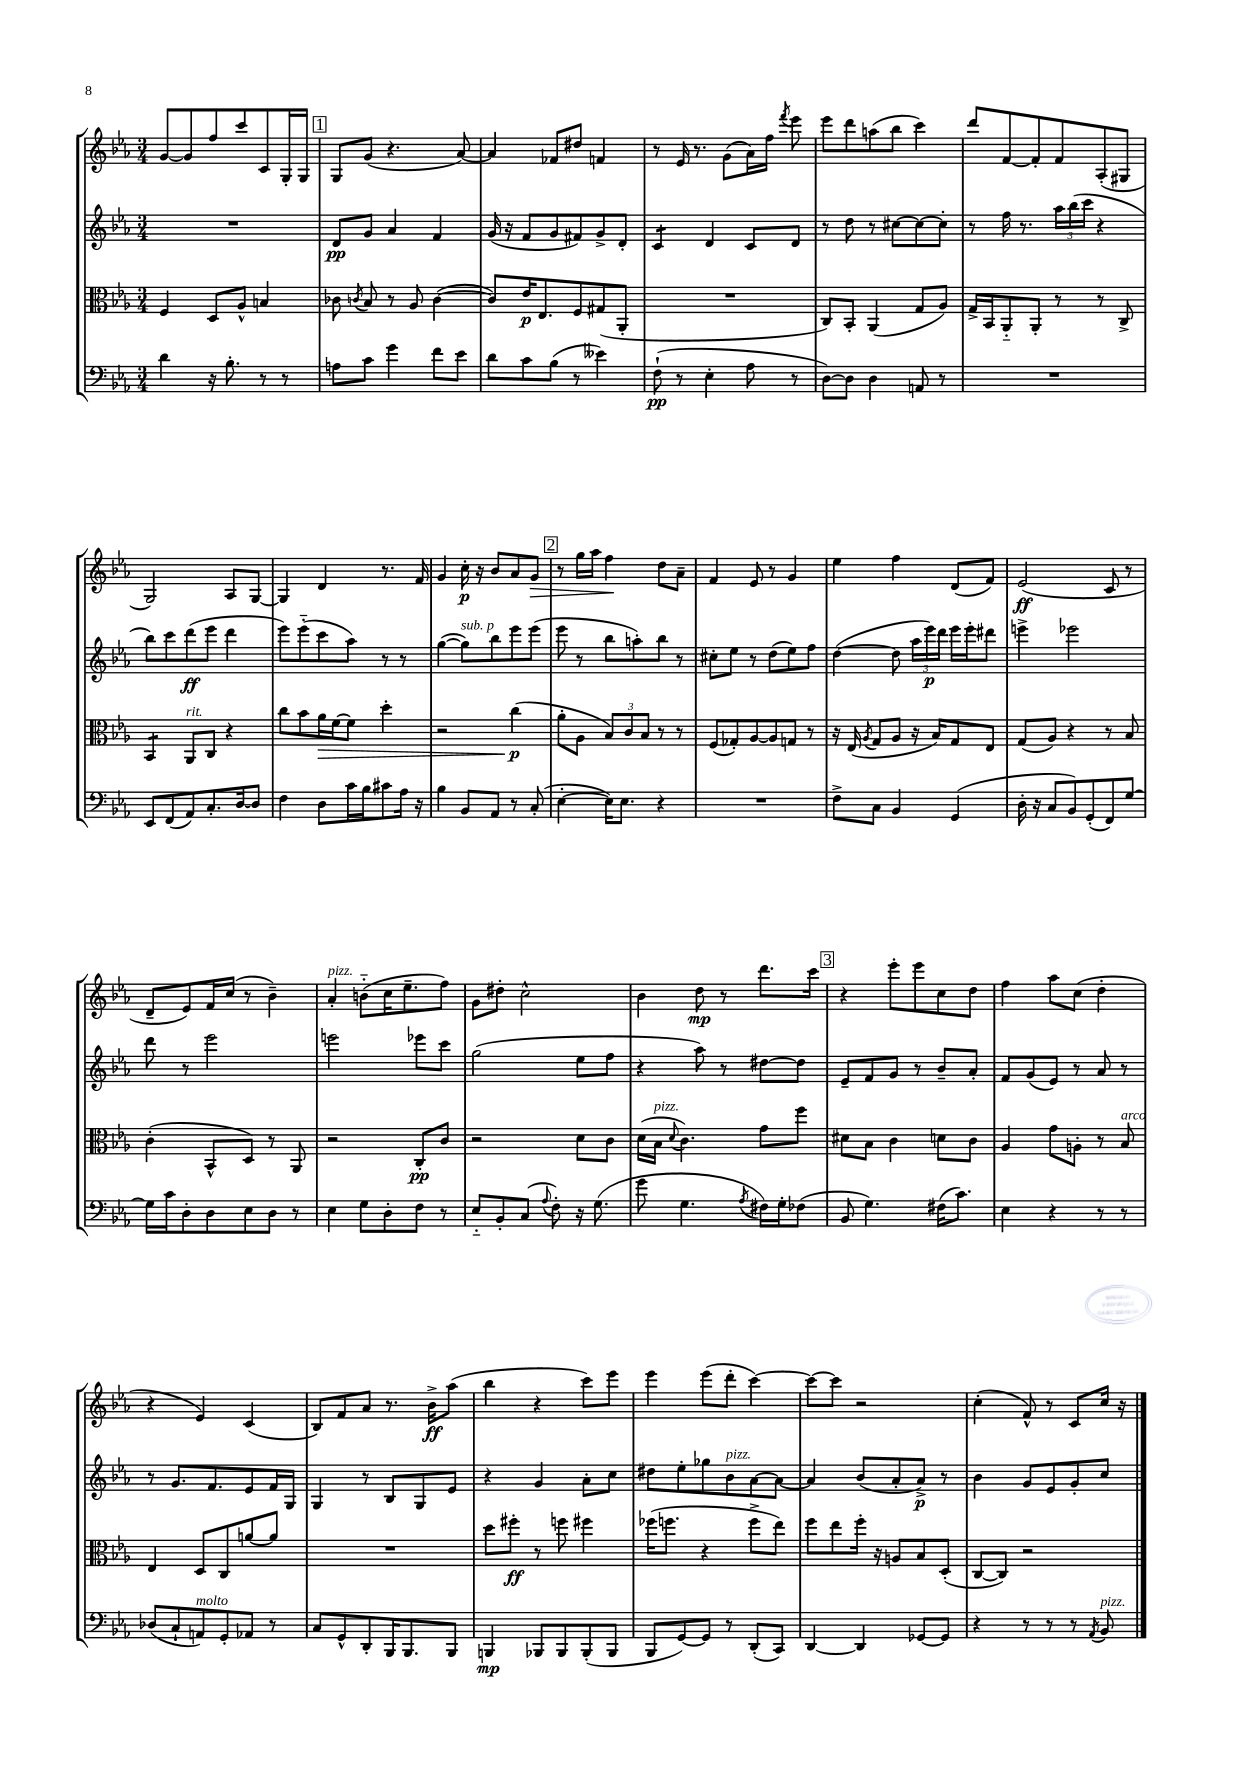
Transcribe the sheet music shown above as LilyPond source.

<<
\new StaffGroup <<
\new Staff = "s0" {
    \clef treble \key ees \major \numericTimeSignature \time 3/4
    \autoBeamOff g'8[~ g'8 f''8 c'''8 c'8 g16-. g16] |
    \mark \markup { \box "1" } g8[ g'8]( r4. aes'8~) |
    aes'4 fes'8[ dis''8] f'4 |
    r8 ees'16 r8. g'8[( aes'16) f''16] \acciaccatura { f'''8 } ees'''8 |
    ees'''8[ d'''8 a''8( bes''8] c'''4) |
    d'''8[ f'8~ f'8-. f'8 aes8-.( gis8] |
    g2) aes8[ g8]~ |
    g4 d'4 r8. f'16 |
    g'4 c''16-.\p r16 bes'8[ aes'8 g'8]\> |
    \mark \markup { \box "2" } r8 g''16[ aes''16] f''4\! d''8[ aes'8]-- |
    f'4 ees'8 r8 g'4 |
    ees''4 f''4 d'8[( f'8]) |
    ees'2\ff( c'8 r8 |
    d'8[-- ees'8) f'16 c''16]( r8 bes'4--) |
    aes'4-.^\markup { \italic "pizz." } b'8[-_( c''16 ees''8.-- f''8]) |
    g'8[ dis''8]-. c''2-^ |
    bes'4 d''8\mp r8 d'''8.[ c'''16] |
    \mark \markup { \box "3" } r4 ees'''8[-. ees'''8 c''8 d''8] |
    f''4 aes''8[ c''8]( d''4-. |
    r4 ees'4) c'4( |
    bes8[) f'8 aes'8] r8. bes'16[->\ff aes''8]( |
    bes''4 r4 c'''8[) ees'''8] |
    ees'''4 ees'''8[( d'''8]-. c'''4~) |
    c'''8[~ c'''8] r2 |
    c''4-.( f'8-^) r8 c'8[ c''16] r16 \bar "|." |
}
\new Staff = "s1" {
    \clef treble \key ees \major \numericTimeSignature \time 3/4
    \autoBeamOff R2. |
    \mark \markup { \box "1" } d'8[\pp g'8] aes'4 f'4 |
    g'16( r16 f'8[ g'8 fis'8) g'8-> d'8]-. |
    c'4:8 d'4 c'8[ d'8] |
    r8 d''8 r8 cis''8[~ cis''8~ cis''8]-. |
    r8 f''16 r8. \tuplet 3/2 { aes''16[ bes''16( c'''16] } r4 |
    bes''8[) c'''8 d'''8\ff( ees'''8] d'''4 |
    ees'''8[) ees'''8-_( c'''8 aes''8]) r8 r8 |
    g''4~( g''8[^\markup { \italic "sub. p" }) bes''8 ees'''8 ees'''8]( |
    \mark \markup { \box "2" } ees'''8 r8 bes''8[ a''8-.) bes''8] r8 |
    cis''8[-. ees''8] r8 d''8[( ees''8) f''8] |
    d''4~( d''8 \tuplet 3/2 { aes''16[ ees'''16\p) d'''16] } ees'''16[ ees'''16-. dis'''8] |
    e'''4-> ees'''2 |
    d'''8 r8 ees'''2 |
    e'''2 ees'''8[ c'''8] |
    g''2( ees''8[ f''8] |
    r4 aes''8) r8 dis''8[~ dis''8] |
    \mark \markup { \box "3" } ees'8[-- f'8 g'8] r8 bes'8[-- aes'8]-. |
    f'8[ g'8( ees'8]) r8 aes'8 r8 |
    r8 g'8.[ f'8. ees'8 f'16 g16] |
    g4 r8 bes8[ g8 ees'8] |
    r4 g'4 aes'8[-. c''8] |
    dis''8[ ees''8-. ges''8 bes'8^\markup { \italic "pizz." } aes'8~ aes'8]~ |
    aes'4 bes'8[( aes'8-. aes'8]->\p) r8 |
    bes'4 g'8[ ees'8 g'8-. c''8] \bar "|." |
}
\new Staff = "s2" {
    \clef alto \key ees \major \numericTimeSignature \time 3/4
    \autoBeamOff f4 d8[ aes8]-^ b4 |
    \mark \markup { \box "1" } ces'8 \acciaccatura { c'8 } bes8 r8 aes8 c'4~( |
    c'8[) ees'16\p ees8. f8 gis8( aes,8]-. |
    R2. |
    c8[) bes,8]-. aes,4( g8[ aes8]) |
    g16[-> bes,16 aes,8-_ aes,8]-. r8 r8 c8-> |
    bes,4:8 aes,8[^\markup { \italic "rit." } c8] r4 |
    c''8[ bes'8 aes'16\> f'16~ f'8] d''4-. |
    r2 c''4\p\!( |
    \mark \markup { \box "2" } aes'8[-. aes8] \tuplet 3/2 { bes8[) c'8 bes8] } r8 r8 |
    f8[( ges8-.) aes8~ aes8 g8] r8 |
    r16 ees16( \acciaccatura { aes8 } g8[ aes8] r16 bes16[) g8 ees8] |
    g8[( aes8]) r4 r8 bes8 |
    c'4-.( bes,8[-^ d8]) r8 aes,8 |
    r2 c8[-.\pp c'8] |
    r2 d'8[ c'8] |
    d'16[( bes16]^\markup { \italic "pizz." } \appoggiatura { d'8 } c'4.) g'8[ f''8] |
    \mark \markup { \box "3" } dis'8[ bes8] c'4 d'8[ c'8] |
    aes4 g'8[ a8]-. r8 bes8^\markup { \italic "arco" } |
    ees4 d8[ c8 a'8~ a'8] |
    R2. |
    d''8[ fis''8]-.\ff r8 f''8 fis''4 |
    fes''16[( f''8.] r4 f''8[-> ees''8]) |
    f''8[ ees''8 f''16]-. r16 a8[ bes8 d8]-.( |
    c8[~ c8]) r2 \bar "|." |
}
\new Staff = "s3" {
    \clef bass \key ees \major \numericTimeSignature \time 3/4
    \autoBeamOff d'4 r16 bes8.-. r8 r8 |
    \mark \markup { \box "1" } a8[ c'8] g'4 f'8[ ees'8] |
    d'8[ c'8 bes8]( r8 eeses'4) |
    f8-!\pp( r8 ees4-. aes8 r8 |
    d8[~) d8] d4 a,8 r8 |
    R2. |
    ees,8[ f,8( aes,8) c8.-. d16~ d8] |
    f4 d8[ c'16 bes16 cis'8 aes16] r16 |
    bes4 bes,8[ aes,8] r8 c8-.( |
    \mark \markup { \box "2" } ees4~-. ees16[) ees8.] r4 |
    R2. |
    f8[-> c8] bes,4 g,4( |
    d16-. r16 c8[ bes,8) g,8-.( f,8) g8]~ |
    g16[ c'16 d8-. d8 ees8 d8] r8 |
    ees4 g8[ d8-. f8] r8 |
    ees8[-_ bes,8-. c8]( \appoggiatura { aes8 } f8-.) r16 g8.( |
    g'8 g4. \acciaccatura { aes8 } fis16[) g16-. fes8]( |
    \mark \markup { \box "3" } bes,8 g4.) fis16[( c'8.]) |
    ees4 r4 r8 r8 |
    des8[( c8-! a,8^\markup { \italic "molto" }) g,8-. aes,8] r8 |
    c8[ g,8-^ d,8-. bes,,16 bes,,8. bes,,8] |
    b,,4\mp bes,,8[ bes,,8 bes,,8-.( bes,,8] |
    bes,,8[ g,8~) g,8] r8 d,8[-.( c,8]) |
    d,4~ d,4 ges,8[~ ges,8] |
    r4 r8 r8 r8 \acciaccatura { aes,8 } bes,8^\markup { \italic "pizz." } \bar "|." |
}
>>
>>
\layout { \context { \Score \remove "Bar_number_engraver" } }
